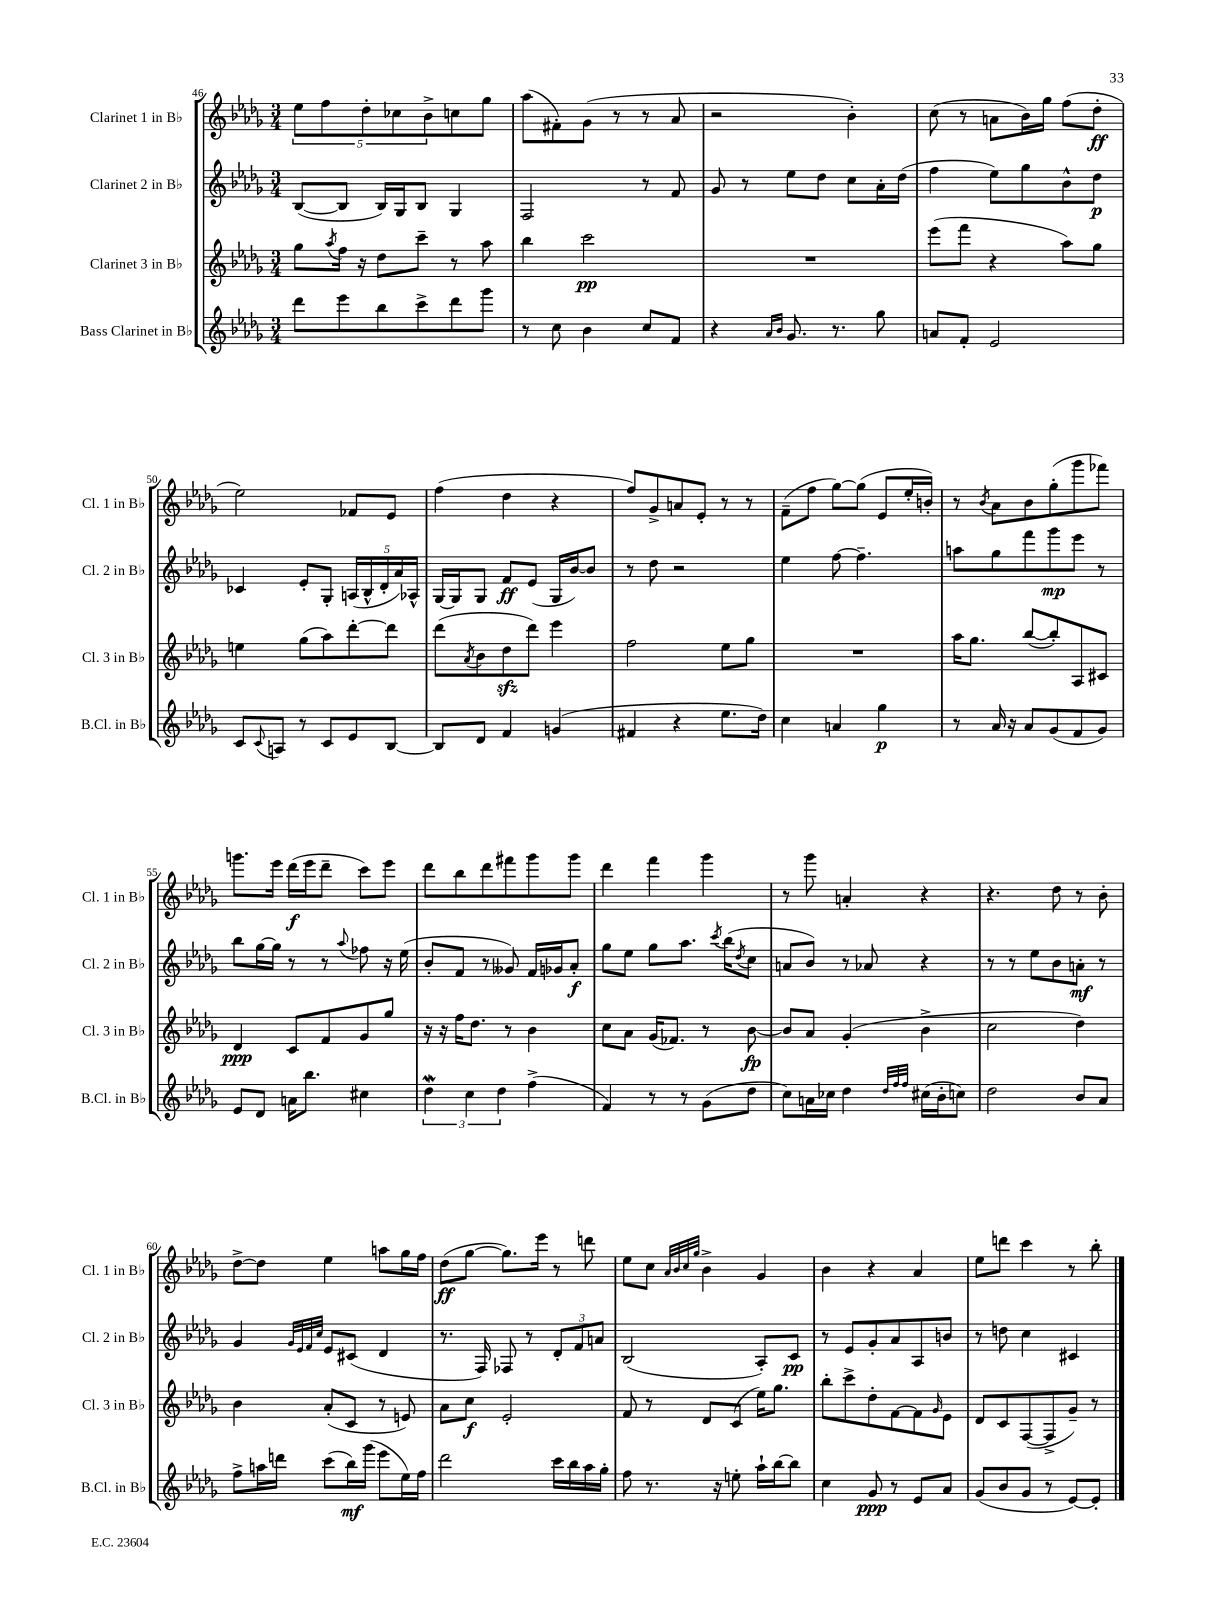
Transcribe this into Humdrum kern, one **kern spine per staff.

**kern	**kern	**kern	**kern
*staff4	*staff3	*staff2	*staff1
*clefG2	*clefG2	*clefG2	*clefG2
*k[b-e-a-d-g-]	*k[b-e-a-d-g-]	*k[b-e-a-d-g-]	*k[b-e-a-d-g-]
*M3/4	*M3/4	*M3/4	*M3/4
8ddd-	8gg-	([8B-	10ee-
.	.	.	10ff
.	8qaa-	.	.
8eee-	16ff	8B-]	.
.	16r	.	.
.	.	.	10dd-'
8bb-	8dd-	16B-)	.
.	.	.	10cc-
.	.	16G-	.
8ccc^	8ccc~	8B-	.
.	.	.	10b-^
8ddd-	8r	4G-	8cc
8ggg-	8aa-	.	8gg-
=	=	=	=
8r	4bb-	2F	(8aa-
8cc	.	.	8f#')
4b-	2ccc	.	(8g-
.	.	.	8r
8cc	.	8r	8r
8f	.	8f	8a-
=	=	=	=
4r	2.r	8g-	2r
.	.	8r	.
16qqa-	.	.	.
16qqb-	.	.	.
8.g-	.	8ee-	.
.	.	8dd-	.
8.r	.	.	.
.	.	8cc	4b-')
8gg-	.	16a-'	.
.	.	(16dd-	.
=	=	=	=
8a	(8eee-	4ff	(8cc
8f'	8fff	.	8r
2e-	4r	8ee-)	8a
.	.	8gg-	16b-)
.	.	.	16gg-
.	8aa-)	8b-^^	(8ff
.	8gg-	8dd-	8dd-'
=	=	=	=
8c	4ee	4c-	2ee-)
8qqc	.	.	.
8A	.	.	.
8r	(8gg-	8e-'	.
8c	8aa-)	8G-'	.
8e-	[8ddd-'	(20A	8f-
.	.	20B-^^	.
.	.	20d-'	.
[8B-	8ddd-]	.	8e-
.	.	20a-)	.
.	.	20A-^^	.
=	=	=	=
8B-]	(8ddd-	[16G-	(4ff
.	.	16G-]	.
.	8qa-	.	.
8d-	8b-	8G-	.
4f	8dd-	8f	4dd-
.	8ddd-)	(8e-	.
(4g	4eee-	16G-	4r
.	.	[16b-)	.
.	.	8b-]	.
=	=	=	=
4f#	2ff	8r	8ff)
.	.	8dd-	8g-^
4r	.	2r	8a
.	.	.	8e-'
8.ee-	8ee-	.	8r
.	8gg-	.	8r
16dd-)	.	.	.
=	=	=	=
4cc	2.r	4ee-	(8f~
.	.	.	8ff
4a	.	[8ff	[8gg-)
.	.	4.ff~]	(8gg-]
4gg-	.	.	8e-
.	.	.	16ee-'
.	.	.	16b')
=	=	=	=
8r	16aa-	8aa	8r
.	8.gg-	.	.
.	.	.	8qb-
16a-	.	8gg-	8a-
16r	.	.	.
8a-	([8bb-	8fff	8b-
(8g-	8bb-'])	8ggg-	(8gg-'
8f	8A-	8eee-	8ggg-
8g-)	8c#	8r	8fff-)
=	=	=	=
8e-	4d-	8bb-	8.ggg
8d-	.	[16gg-	.
.	.	16gg-]	16eee-
16a	8c	8r	(16ddd-
8.bb-	.	.	16eee-
.	8f	8r	8ddd-~
.	.	8qqaa-	.
4cc#	8g-	8ff-	8ccc)
.	8gg-	16r	8eee-
.	.	(16ee-	.
=	=	=	=
6dd-	16r	8b-'	8ddd-
.	16r	.	.
.	16ff	8f	8bb-
6cc	.	.	.
.	8.dd-	.	.
.	.	8r	8ddd-
6dd-	.	.	.
.	8r	8g--)	8fff#
(4ff^	4b-	16f	8ggg-
.	.	16g-	.
.	.	8a-'	8ggg-
=	=	=	=
4f)	8cc	8gg-	4ddd-
.	8a-	8ee-	.
8r	(16g-	8gg-	4fff
.	8.f-)	.	.
8r	.	8.aa-	.
(8g-	8r	.	4ggg-
.	.	8qccc	.
.	.	(16bb-	.
.	.	8qdd-	.
8dd-	[8b-	8cc	.
=	=	=	=
8cc)	8b-]	8a	8r
16a	8a-	8b-)	8ggg-
16cc-	.	.	.
4dd-	(4g-'	8r	4a'
.	.	8a-	.
32qqdd-	.	.	.
32qqff	.	.	.
32qqff	.	.	.
(16cc#	4b-^	4r	4r
16b-'	.	.	.
8cc)	.	.	.
=	=	=	=
2dd-	2cc	8r	4.r
.	.	8r	.
.	.	8ee-	.
.	.	8b-	8dd-
8b-	4dd-)	8a'	8r
8a-	.	8r	8b-'
=	=	=	=
8ff^	4b-	4g-	[8dd-^
16aa	.	.	8dd-]
16ddd	.	.	.
.	.	32qqg-	.
.	.	32qqe-	.
.	.	32qqf	.
.	.	32qqcc	.
(8ccc	(8a-'	8e-	4ee-
16bb-)	8c	(8c#	.
(16ggg-	.	.	.
8eee-	8r	4d-	8aa
16ee-)	8e)	.	16gg-
16ff	.	.	16ff
=	=	=	=
2ddd-	8a-	8.r	(8dd-
.	8cc	.	[8gg-
.	.	16F)	.
.	2e-'	8F-	8.gg-])
.	.	8r	.
.	.	.	16eee-
16ccc	.	12d-'	8r
16bb-	.	.	.
.	.	12f	.
16aa-	.	.	8ddd
.	.	12a	.
16gg-'	.	.	.
=	=	=	=
8ff	8f	(2B-	8ee-
8.r	8r	.	8cc
.	.	.	32qqa-
.	.	.	32qqb-
.	.	.	32qqcc
.	.	.	32qqgg-
.	8d-	.	4b-^
16r	.	.	.
8ee'	(8c	.	.
16aa-`	16ee-)	8A-')	4g-
[16bb-	8.gg-	.	.
8bb-]	.	8c	.
=	=	=	=
4cc	8bb-'	8r	4b-
.	8ccc^	8e-	.
8g-	8dd-'	8g-'	4r
8r	[8f	8a-	.
8e-	8f]	8A-	4a-
.	16qqg-	.	.
8a-	8e-	8b	.
=	=	=	=
(8g-	8d-	8r	8ee-
8b-	8c	8dd	8ddd
8g-	([8F	4cc	4ccc
8r	8F^]	.	.
[8e-)	8g-~)	4c#	8r
8e-']	8r	.	8bb-'
==	==	==	==
*-	*-	*-	*-
